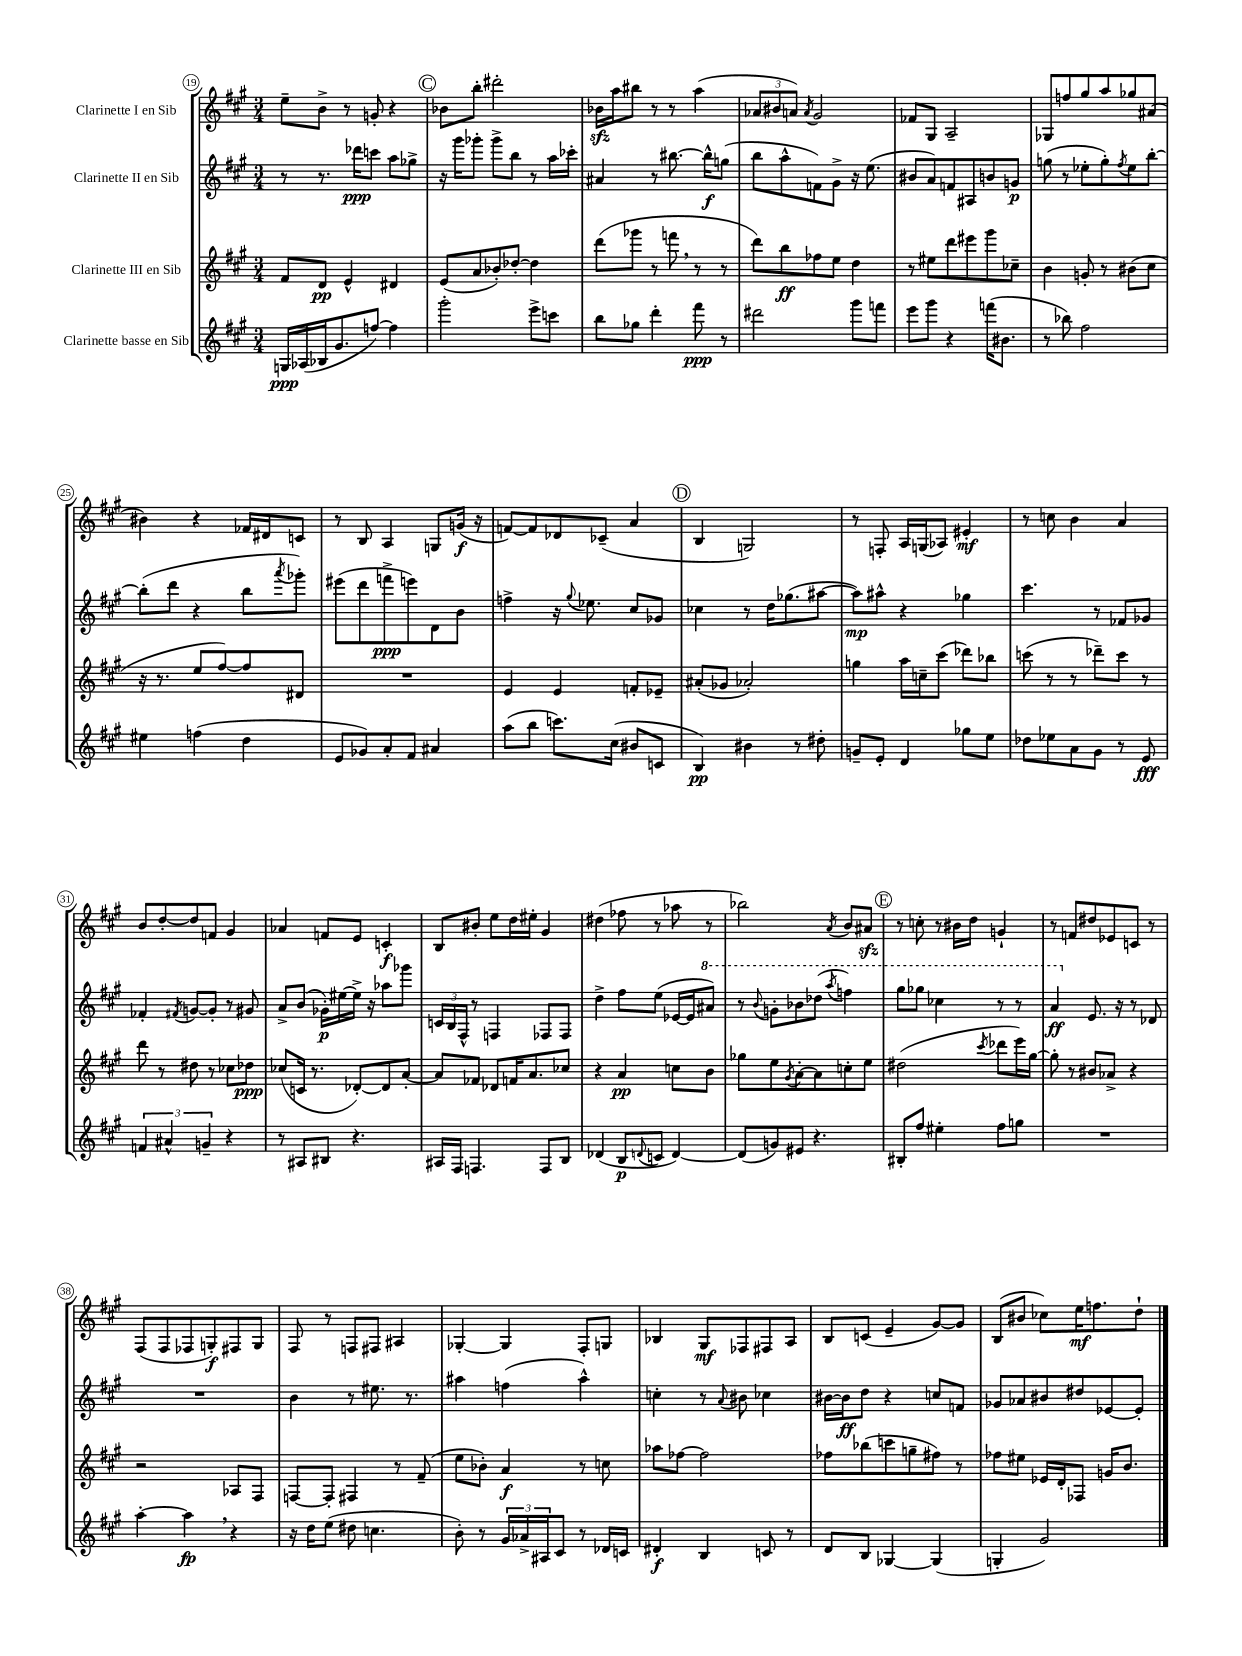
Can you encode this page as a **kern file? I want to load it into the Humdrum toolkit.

**kern	**kern	**kern	**kern
*staff4	*staff3	*staff2	*staff1
*clefG2	*clefG2	*clefG2	*clefG2
*k[f#c#g#]	*k[f#c#g#]	*k[f#c#g#]	*k[f#c#g#]
*M3/4	*M3/4	*M3/4	*M3/4
16G/LL	8f#/L	8r	8ee~\L
(16A-/	.	.	.
16B-/J	8d/J	8.r	8b^\J
8.g#/	.	.	.
.	4e^^/	.	8r
.	.	16ddd-\LK	.
[8ff/J)	.	8ccc\J	8g'/
4ff\]	4d#/	8aa\L	4r
.	.	8gg-^\J	.
=	=	=	=
2ggg#'\	(8e/L	16r	8b-\L
.	.	16ggg#\LK	.
.	8a/	8ggg-'\J	8bb'\J
.	8b-'/)	8ggg-^\L	2ddd#'\
.	[8dd-'/J	8bb\J	.
8eee^\L	4dd-\]	8r	.
8ccc\J	.	16aa\LL	.
.	.	16ccc-'\JJ	.
=	=	=	=
8bb\L	(8ddd\L	4a#/	16b-\LL
.	.	.	16aa\J
8gg-\J	8ggg-\J	.	8bb#\J
4ddd'\	8r	8r	8r
.	8fff\	[8.bb#\	8r
8fff#\	8r	.	(4aa\
.	.	16bb#^^\]LK	.
8r	8r	(8gg\J	.
=	=	=	=
2ddd#\	8ddd\L)	8bb\L	12a-/L
.	.	.	12b#/
.	8bb\	8aa^^\	.
.	.	.	12a/J)
.	.	.	8qa/
.	8ff-\	8f\)	2g#/
.	8ee\J	8g#^\J	.
8ggg#\L	4dd\	16r	.
.	.	(8.ee\	.
8fff\J	.	.	.
=	=	=	=
8eee\L	8r	8b#/L	8f-/L
8ggg#\J	8ee#\L	8a/)	8G#/J
4r	8ddd\	8f/	2A~/
.	8eee#\	8A#/	.
(16fff\LK	8ggg#\	8b/	.
8.b#\J	.	.	.
.	8cc-~\J	8g/J	.
=	=	=	=
8r	4b\	(8gg\	8G-/L
8bb-\)	.	8r	8ff/
2ff#\	8g'/	8ee-'\L	8gg#/
.	8r	8gg'\)	8aa/
.	.	8qff#/	.
.	(8b#\L	8ee-\	8gg-/
.	8cc#\J	[8bb'\J	(8a#/J
=	=	=	=
4ee#\	16r	(8bb'\]L	4b#\)
.	8.r	.	.
.	.	8ddd\J	.
(4ff\	8ee/L	4r	4r
.	[8ff#/)	.	.
4dd\	8ff#/]	8bb\L	16f-/LL
.	.	.	16d#/J
.	.	8qaaa/	.
.	8d#/J	8ggg-'\J)	8c/J
=	=	=	=
8e/L	2.r	(8eee#\L	8r
8g-/)	.	8ddd\	8B/
8a'/	.	8fff^\	4A/
8f#/J	.	8eee\)	.
4a#/	.	8d\	8G/L
.	.	8b\J	(16g/Jk
.	.	.	16r
=	=	=	=
(8aa\L	4e/	4ff^\	[8f/L)
8bb\J	.	.	8f/]
8.ccc\L)	4e/	16r	8d-/
.	.	8qqgg#/	.
.	.	8.ee-\	.
.	.	.	(8c-~/J
(16cc#\Jk	.	.	.
8b#/L	8f'/L	8cc#/L	4a/
8c/J	8e-~/J	8g-/J	.
=	=	=	=
4B/)	(8a#'/L	4cc-\	4B/
.	8g-/J	.	.
4b#\	2a-'/)	8r	2G/)
.	.	16dd\LK	.
.	.	(8.gg-\	.
8r	.	.	.
8dd#'\	.	[8aa#\J	.
=	=	=	=
8g~/L	4gg\	8aa#\]L)	8r
8e'/J	.	8aa#^^\J	8F'/
4d/	16aa\LL	4r	16A/LL
.	16cc~\J	.	(16G/J
.	(8ccc#\J	.	8A-/J)
8gg-\L	8ddd-\L)	4gg-\	4e#'/
8ee\J	8bb-\J	.	.
=	=	=	=
8dd-\L	(8ccc\	4.ccc#\	8r
8ee-\	8r	.	8cc\
8a\	8r	.	4b\
8g#\J	8ddd-~\L)	8r	.
8r	8ccc\J	8f-/L	4a/
8e/	8r	8g-/J	.
=	=	=	=
6f/	8ddd\	4f-'/	8b/L
.	8r	.	[8dd'/
6a#^^/	.	.	.
.	.	8qf#/	.
.	8dd#\	[8g/L	8dd/]
6g~/	.	.	.
.	8r	8g'/]J	8f/J
4r	8cc-\L	8r	4g#/
.	8dd-\J	8g#/	.
=	=	=	=
8r	(8cc-/L	8a^/L	4a-/
8A#/L	16c/Jk	(8b/J	.
.	8.r	.	.
8B#/J	.	16g-'\LL)	8f/L
.	.	[16ee#\	.
4.r	[8d-'/L)	16ee#^\]JJ	8e/J
.	.	16r	.
.	8d-/]	8aa-\L	4c'/
.	[8a'/J	8ggg-\J	.
=	=	=	=
16A#/LL	8a/]L	24c/LL	8B/L
.	.	24B/	.
16F#/JJ	.	.	.
.	.	24F#^^/JJ	.
4.F/	8f-/J	8r	8b#'/J
.	8d-/L	4F/	8ee\L
.	16f/K	.	16dd\L
.	8.a/	.	16ee#'\JJ
8F/L	.	8F-/L	4g#/
8B/J	8cc-/J	8F-/J	.
=	=	=	=
(4d-/	4r	4dd^\	(4dd#\
8B/L	4a/	8ff#\L	8ff-\
8qqd/	.	.	.
8c/J	.	(8ee\J	8r
[4d/)	8cc\L	[16e-/LL	8aa-\
.	.	16e-/]J	.
.	8b\J	8aa#/J)	8r
=	=	=	=
(8d/]L	8gg-\L	8r	2bb-\)
.	.	8qqbb/	.
8g/)	8ee\	8gg'\L	.
.	8qg#/	.	.
8e#/J	[8a'\	8bb-\	.
4.r	8a\]	(8ddd-\J	.
.	.	8qaaa/	8qa/
.	8cc'\	4fff\)	8b/L
.	8ee\J	.	8a#/J
=	=	=	=
8B#'/L	(2dd#\	8ggg#\L	8r
8ff#/J	.	8ggg-\J	8cc'\
4ee#'\	.	4ccc-\	8r
.	.	.	16b#\LL
.	.	.	16dd\JJ
.	8qccc#/	.	.
8ff#\L	8ddd-\L	8r	4g`/
8gg\J	16eee\L)	8r	.
.	[16gg#\JJ	.	.
=	=	=	=
2.r	8gg#'\]	4aa/	8r
.	8r	.	8f/L
.	8b#/L	8.e/	8dd#/
.	8a-^/J	.	8e-/
.	.	16r	.
.	4r	8r	8c/J
.	.	8d-/	8r
=	=	=	=
[4aa'\	2r	2.r	(8F#/L
.	.	.	8F#/
4aa\]	.	.	8F-/
.	.	.	8G'/)
4r	8A-/L	.	8F#/
.	8F#/J	.	8G/J
=	=	=	=
16r	[8F/L	4b\	8F#/
16dd\LK	.	.	.
(8ee\J	8F'/]J	.	8r
8dd#\	4F#/	8r	8F/L
4.cc\	.	8.ee#\	8F#/J
.	8r	.	4A#/
.	.	8.r	.
.	(8f#~/	.	.
=	=	=	=
8b'\)	8ee\L	4aa#\	[4G-'/
8r	8b-'\J)	.	.
24g#/LL	4a/	(4ff\	4G-/]
24a-^/	.	.	.
24A#/J	.	.	.
8c#/J	.	.	.
8r	8r	4aa#^^\)	8F#'/L
16d-/LL	8cc\	.	8G/J
16c/JJ	.	.	.
=	=	=	=
4d#'/	8aa-\L	4cc'\	4B-/
.	[8ff-\J	.	.
4B/	2ff-\]	8r	8G#/L
.	.	8qqa/	.
.	.	8b#\	8F-/
8c/	.	4cc-\	8F#/
8r	.	.	8A/J
=	=	=	=
8d/L	8ff-\L	[16b#\LL	8B/L
.	.	16b#\]J	.
8B/J	(8bb-\	8dd\J	(8c/J
[4G-/	8ccc\	4r	4e~/
.	8gg~\	.	.
(4G-/]	8ff#\J)	8cc/L	[8g#/L)
.	8r	8f/J	8g#/]J
=	=	=	=
4G'/	8ff-\L	8g-/L	(8B/L
.	8ee#\J	8a-/	8b#/J
2g#/)	16e-/LL	8b#/	8cc-\L)
.	16d'/J	.	.
.	8F-/J	8dd#/	16ee\K
.	.	.	8.ff\
.	16g/LK	[8e-/	.
.	8.b/J	.	.
.	.	8e-'/]J	8dd`\J
==	==	==	==
*-	*-	*-	*-
